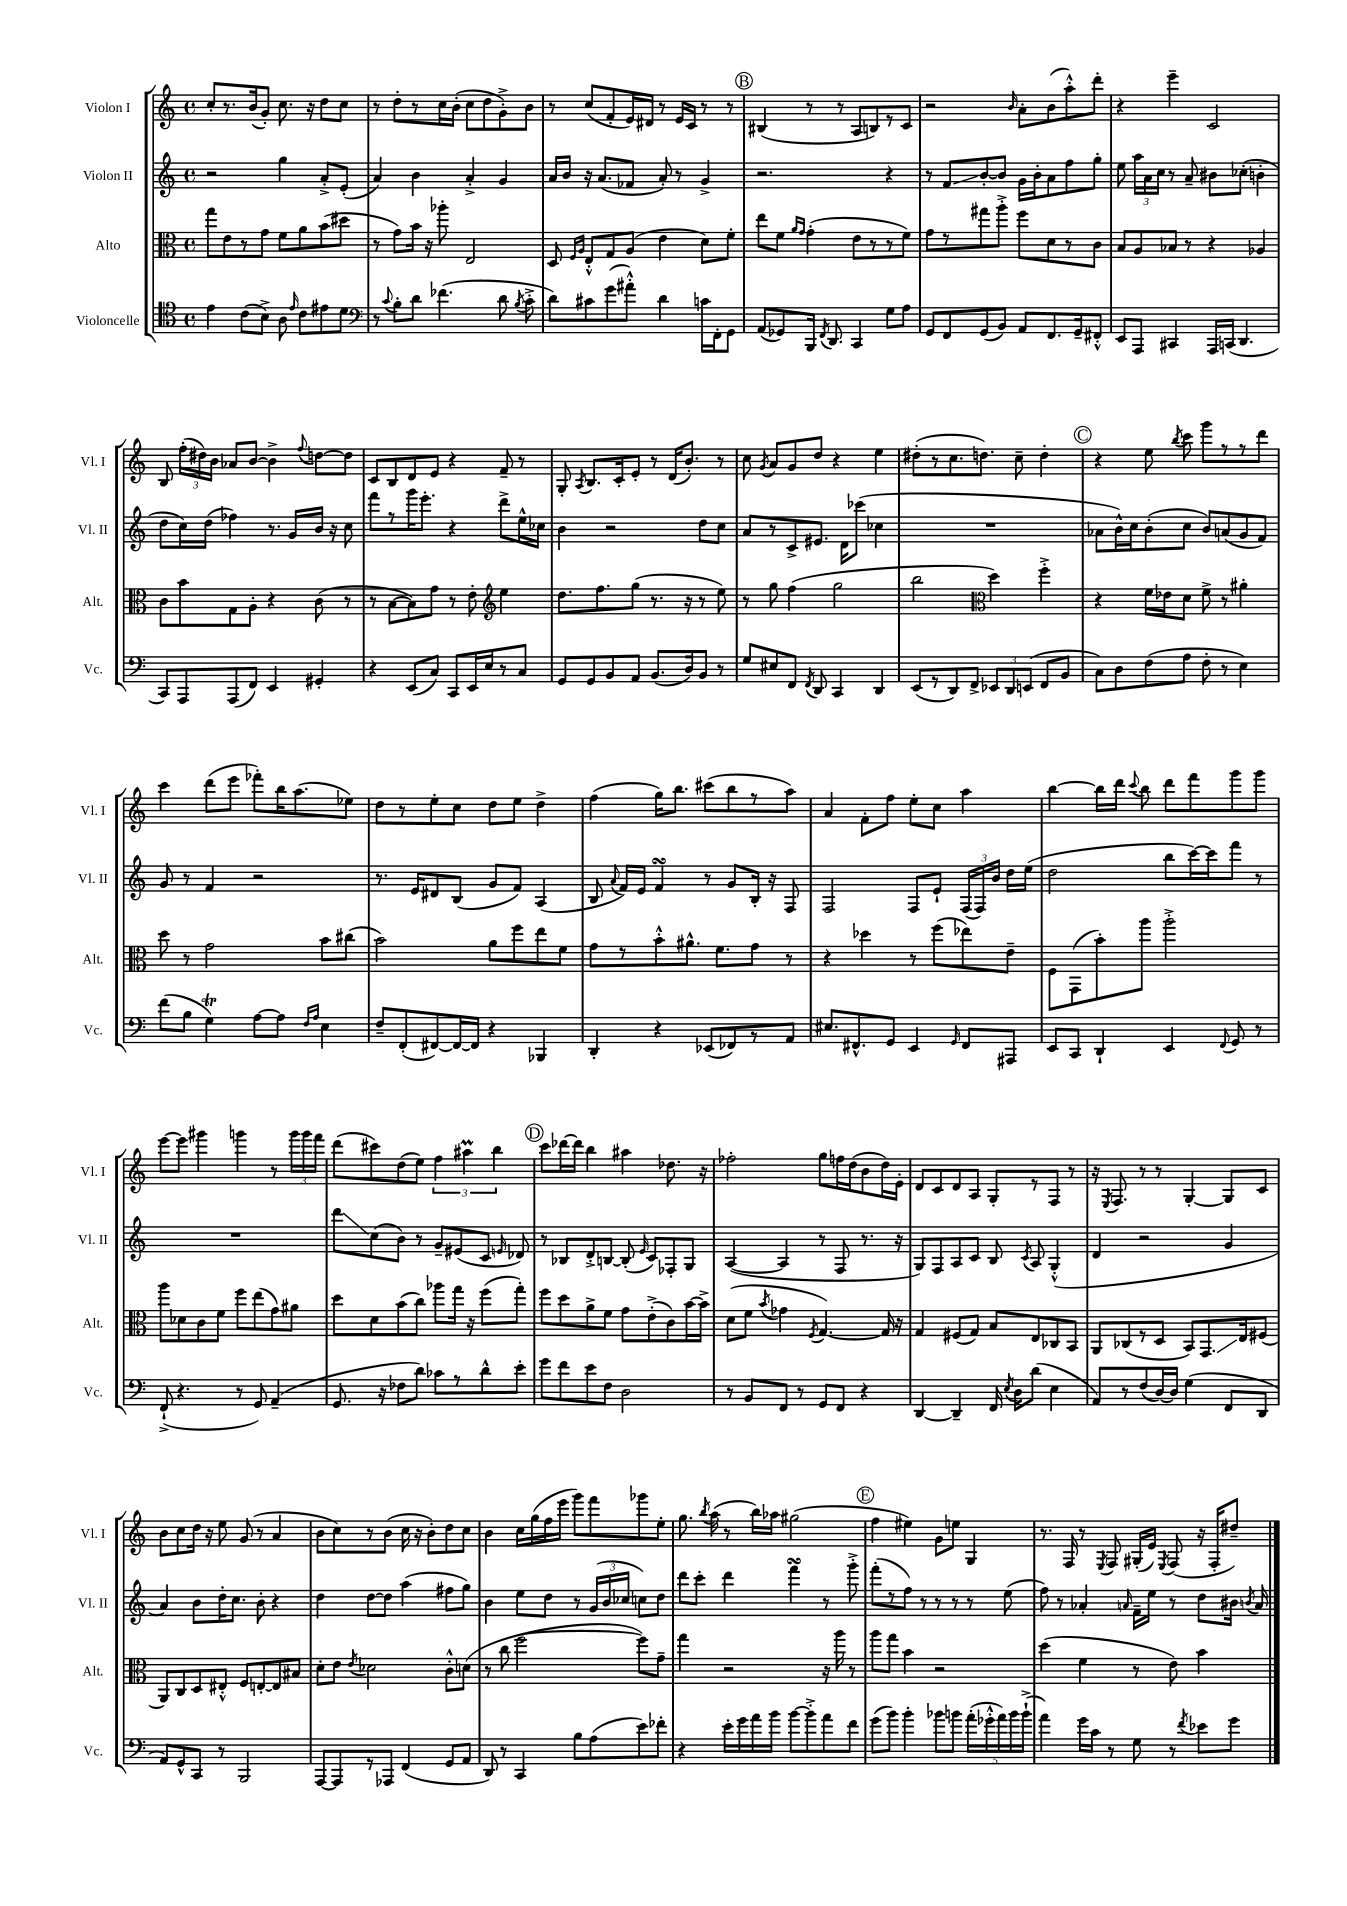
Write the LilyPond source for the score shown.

<<
\new StaffGroup <<
\new Staff = "s0" \with { instrumentName = "Violon I" shortInstrumentName = "Vl. I" } {
    \clef treble \key c \major \defaultTimeSignature \time 4/4
    \autoBeamOff c''8[-. r8. b'16( g'8]-.) c''8. r16 d''8[ c''8] |
    r8 d''8[-. r8 c''16 b'16]-.( c''8[ d''8 g'8-.->) b'8] |
    r8 c''8[( f'8-. e'16) dis'16] r8 e'16[ c'16] r8 r8 |
    \mark \markup { \circle "B" } bis4( r8 r8 a8[ b8) r8 c'8] |
    r2 \grace { b'16 } a'8[-. b'8( a''8-.-^) d'''8]-. |
    r4 e'''4-- c'2 |
    b8 \tuplet 3/2 { f''16[-.( dis''16) b'16] } aes'8[ b'8]~ b'4-> \appoggiatura { f''8 } d''8[~ d''8] |
    c'8[ b8 d'8 e'8] r4 f'8-- r8 |
    g8-. \acciaccatura { a8 } b8.[ c'16-. e'8]-. r8 d'16[( b'8.]-.) r8 |
    c''8 \acciaccatura { g'8 } a'8[ g'8 d''8] r4 e''4 |
    dis''8[-.( r8 c''8. d''8.]) c''8-- d''4-. |
    \mark \markup { \circle "C" } r4 e''8 \acciaccatura { b''8 } c'''8 g'''8[ r8 r8 d'''8] |
    c'''4 d'''8[( e'''8] fes'''8[-.) b''16 a''8.( ees''8]) |
    d''8[ r8 e''8-. c''8] d''8[ e''8] d''4-> |
    f''4( g''16[) b''8.] cis'''8[( b''8 r8 a''8]) |
    a'4 f'8[-. f''8] e''8[-. c''8] a''4 |
    b''4~ b''16[ d'''16] \appoggiatura { c'''8 } b''8 d'''8[ f'''8 g'''8 g'''8] |
    e'''8[~ e'''8] gis'''4 g'''4 r8 \tuplet 3/2 { g'''16[ g'''16 f'''16] } |
    d'''8[( cis'''8) d''8( e''8]) \tuplet 3/2 { f''4 ais''4\prall b''4 } |
    \mark \markup { \circle "D" } c'''8[ des'''16~ des'''16] b''4 ais''4 des''8. r16 |
    fes''2-. g''8[ f''16 d''16( b'8 d''16) e'16]-. |
    d'8[ c'8 d'8 a8] g8[-. r8 f8] r8 |
    r16 \acciaccatura { e8 } f8. r8 r8 g4~-. g8[ c'8] |
    b'8[ c''8 d''16] r16 e''8 g'8( r8 a'4 |
    b'8[ c''8) r8 b'8]( c''16 r16 b'8[-.) d''8 c''8] |
    b'4 c''16[ g''16( f''16 e'''16] g'''8[) f'''8 ges'''8 e''8]-. |
    g''8. \acciaccatura { b''8 } a''16( r8 b''16[) aes''16] gis''2( |
    \mark \markup { \circle "E" } f''4 eis''4) g'8[ e''8] g4 |
    r8. f16 r8 \acciaccatura { e8 } f8 gis16[-.( e'16]) \acciaccatura { e8 } f8( r16 f16[-. dis''8]--) \bar "|." |
}
\new Staff = "s1" \with { instrumentName = "Violon II" shortInstrumentName = "Vl. II" } {
    \clef treble \key c \major \defaultTimeSignature \time 4/4
    \autoBeamOff r2 g''4 a'8[-.-> e'8]-.( |
    a'4) b'4 a'4-.-> g'4 |
    a'16[ b'16] r16 a'8.[( fes'8] a'8-.) r8 g'4-> |
    \mark \markup { \circle "B" } r2. r4 |
    r8 f'8[\glissando b'8~-. b'8] g'16[ b'16-. a'8 f''8 g''8]-. |
    e''8 \tuplet 3/2 { a''16[ a'16 c''16] } r8 a'8-- bis'8[ ces''8]-.( b'4-. |
    d''8[ c''16) d''16]( fes''4) r8. g'16[ b'16] r16 c''8 |
    f'''8[ r8 g'''16 e'''8.]-. r4 d'''8[-> e''16-^ ces''16] |
    b'4 r2 d''8[ c''8] |
    a'8[ r8 c'8-> eis'8.] d'16[ ces'''8]( ces''4 |
    R1 |
    \mark \markup { \circle "C" } aes'8[ b'16-^) c''16 b'8-.( c''8] b'8[) a'8( g'8 f'8]) |
    g'8 r8 f'4 r2 |
    r8. e'16[ dis'8 b8]( g'8[ f'8]) a4( |
    b8 \appoggiatura { a'8 } f'16[) e'16] f'4\turn r8 g'8[ b16]-. r16 f8 |
    f2 f8[ e'8]-! \tuplet 3/2 { f16[( f16) b'16] } d''16[ e''16]( |
    d''2 b''8[ c'''16~) c'''16 f'''8] r8 |
    R1 |
    d'''8[\glissando c''8( b'8]) r8 g'8[-- eis'8( c'8] \grace { e'16 } des'8) |
    \mark \markup { \circle "D" } r8 bes8[ d'8-.-> b8]~ b8-.( \grace { e'16 } c'8[) fes8-. g8] |
    a4~( a4 r8 f8 r8. r16 |
    g8[) f8 a8 c'8] b8 \acciaccatura { c'8 } a8 g4-.-^( |
    d'4 r2 g'4 |
    a'4) b'8[ d''16-. c''8.] b'8-. r4 |
    d''4 d''8[~ d''8] a''4( fis''8[ g''8]) |
    b'4 e''8[ d''8] r8 \tuplet 3/2 { g'16[( b'16 ces''16] } c''8[) d''8] |
    d'''8[ c'''8]-. d'''4 f'''4\turn r8 g'''8-.-> |
    \mark \markup { \circle "E" } f'''8[-.( r8 f''8]) r8 r8 r8 r8 e''8( |
    f''8) r8 aes'4-. \grace { a'16 } f'16[-- e''16] r8 d''8[ bis'16] \acciaccatura { b'8 } a'16 \bar "|." |
}
\new Staff = "s2" \with { instrumentName = "Alto" shortInstrumentName = "Alt." } {
    \clef alto \key c \major \defaultTimeSignature \time 4/4
    \autoBeamOff g''8[ e'8 r8 g'8] f'8[ a'8 b'8( dis''8] |
    r8 g'8[) b'16] r16 aes''8-. e2 |
    d8 \grace { f16[ a16] } e8[-.-^ g8 a8]( e'4 d'8[) f'8]-. |
    \mark \markup { \circle "B" } e''8[ f'8] \grace { a'16[ g'16] } g'4-.( e'8[ r8 r8 f'8]) |
    g'8[ r8 gis''8 a''8]-.-> f''8[ d'8 r8 c'8] |
    b8[ a8 bes8] r8 r4 aes4 |
    c'8[ b'8 g8 a8]-. r4 c'8( r8 |
    r8 b8[~ b8) g'8] r8 e'8-. \clef treble e''4 |
    d''8.[ f''8. g''8]( r8. r16 r8 e''8) |
    r8 g''8 f''4( g''2 |
    b''2 \clef alto d''4) f''4-.-> |
    \mark \markup { \circle "C" } r4 f'16[ ees'16 d'8] f'8-> r8 ais'4-. |
    d''8 r8 g'2 b'8[ cis''8]( |
    b'2) a'8[ f''8 e''8 f'8] |
    g'8[ r8 b'8-.-^ ais'8.]-^ f'8.[ g'8] r8 |
    r4 des''4 r8 f''8[( ees''8) e'8]-- |
    f8[ g,8( b'8-.) a''8] a''2-.-> |
    a''8[ des'8 c'8 f'8] f''8[ e''8( g'8) ais'8] |
    d''8[ d'8 b'8( c''8]) aes''8[ g''16] r16 f''8[( g''8]-.) |
    \mark \markup { \circle "D" } f''8[ d''8 a'8-> f'8] g'8[ e'8-.->( c'8) b'16~ b'16]-> |
    d'8[( f'8] \acciaccatura { b'8 } ges'4 \acciaccatura { f8 } g4.~) g16 r16 |
    g4 fis8[( g8]) b8[ e8 ces8 b,8] |
    a,8[ ces8( r8 d8] b,8[) g,8.\glissando e16 fis8]( |
    a,8[) c8 d8 eis8]-.-^ f8[ e8~-. e8 bis8] |
    d'8[-. e'8] \acciaccatura { e'8 } des'2 c'8[-.-^ d'8]( |
    r8 c''8 f''2~ f''8[) g'8]-- |
    g''4 r2 r16 a''16 r8 |
    \mark \markup { \circle "E" } a''8[ g''8] b'4 r2 |
    d''4( f'4 r8 e'8) b'4 \bar "|." |
}
\new Staff = "s3" \with { instrumentName = "Violoncelle" shortInstrumentName = "Vc." } {
    \clef tenor \key c \major \defaultTimeSignature \time 4/4
    \autoBeamOff e'4 c'8[( b8]->) a8 \grace { e'16 } c'8[ eis'8 d'8] |
    \clef bass r8 \appoggiatura { c'8 } b8[-. d'8] fes'4.( d'8 \acciaccatura { b8 } c'8-.-> |
    d'8[) cis'8 g'8( ais'8]-.-^) d'4 c'16[ f,16-. g,8] |
    \mark \markup { \circle "B" } a,8[( ges,8) b,,16] \acciaccatura { f,8 } d,8. c,4 g8[ a8] |
    g,8[ f,8 g,8( b,8]) a,8[ f,8. g,16-- fis,8]-.-^ |
    e,8[ a,,8] cis,4 a,,16[ c,16]( d,4. |
    c,8[) a,,8 a,,8( f,8]) e,4 gis,4-. |
    r4 e,8[( c8]) c,8[ e,16 e16 r8 c8] |
    g,8[ g,8 b,8 a,8] b,8.[( d16) b,8] r8 |
    g8[ eis8 f,8] \acciaccatura { f,8 } d,8 c,4 d,4 |
    e,8[( r8 d,8) f,8]-> \tuplet 3/2 { ees,8[ d,8 e,8]( } f,8[ b,8] |
    \mark \markup { \circle "C" } c8[) d8 f8( a8] f8-. r8 e4) |
    f'8[( b8] g4\trill) a8[~ a8] \grace { f16[ a16] } e4 |
    f8[-- f,8-.( fis,8~) fis,16~ fis,16] r4 bes,,4 |
    d,4-. r4 ees,8[( fes,8) r8 a,8] |
    eis8.[ fis,8.-^ g,8] e,4 \grace { g,16 } fis,8[ ais,,8] |
    e,8[ c,8] d,4-! e,4 \appoggiatura { f,8 } g,8 r8 |
    f,8-!->( r4. r8 g,8) a,4--( |
    g,8. r16 fes8[ d'8]) ces'8[ r8 d'8-^ e'8]-. |
    \mark \markup { \circle "D" } g'8[ f'8 e'8 f8] d2 |
    r8 b,8[ f,8] r8 g,8[ f,8] r4 |
    d,4~ d,4-- f,16 \acciaccatura { e8 } d16[ d'8]( e4 |
    a,8[) r8 f8( d16~) d16] g4( f,8[ d,8] |
    a,8[) g,8-^ c,8] r8 b,,2 |
    a,,8[~ a,,8 r8 aes,,8] f,4( g,8[ a,8] |
    d,8) r8 c,4 b8[ a8( e'8) fes'8]-. |
    r4 e'16[-. g'16 a'16 b'16] b'8[~ b'8-.-> a'8 f'8] |
    \mark \markup { \circle "E" } g'8[( b'8]) b'4-. bes'8[ b'8] \tuplet 5/4 { a'16[-.( ges'16-.-^ a'16) b'16 b'16]-!->( } |
    a'4) g'16[ c'16] r8 g8 r8 \acciaccatura { f'8 } ees'8[ g'8] \bar "|." |
}
>>
>>
\layout { \context { \Score \remove "Bar_number_engraver" } }
